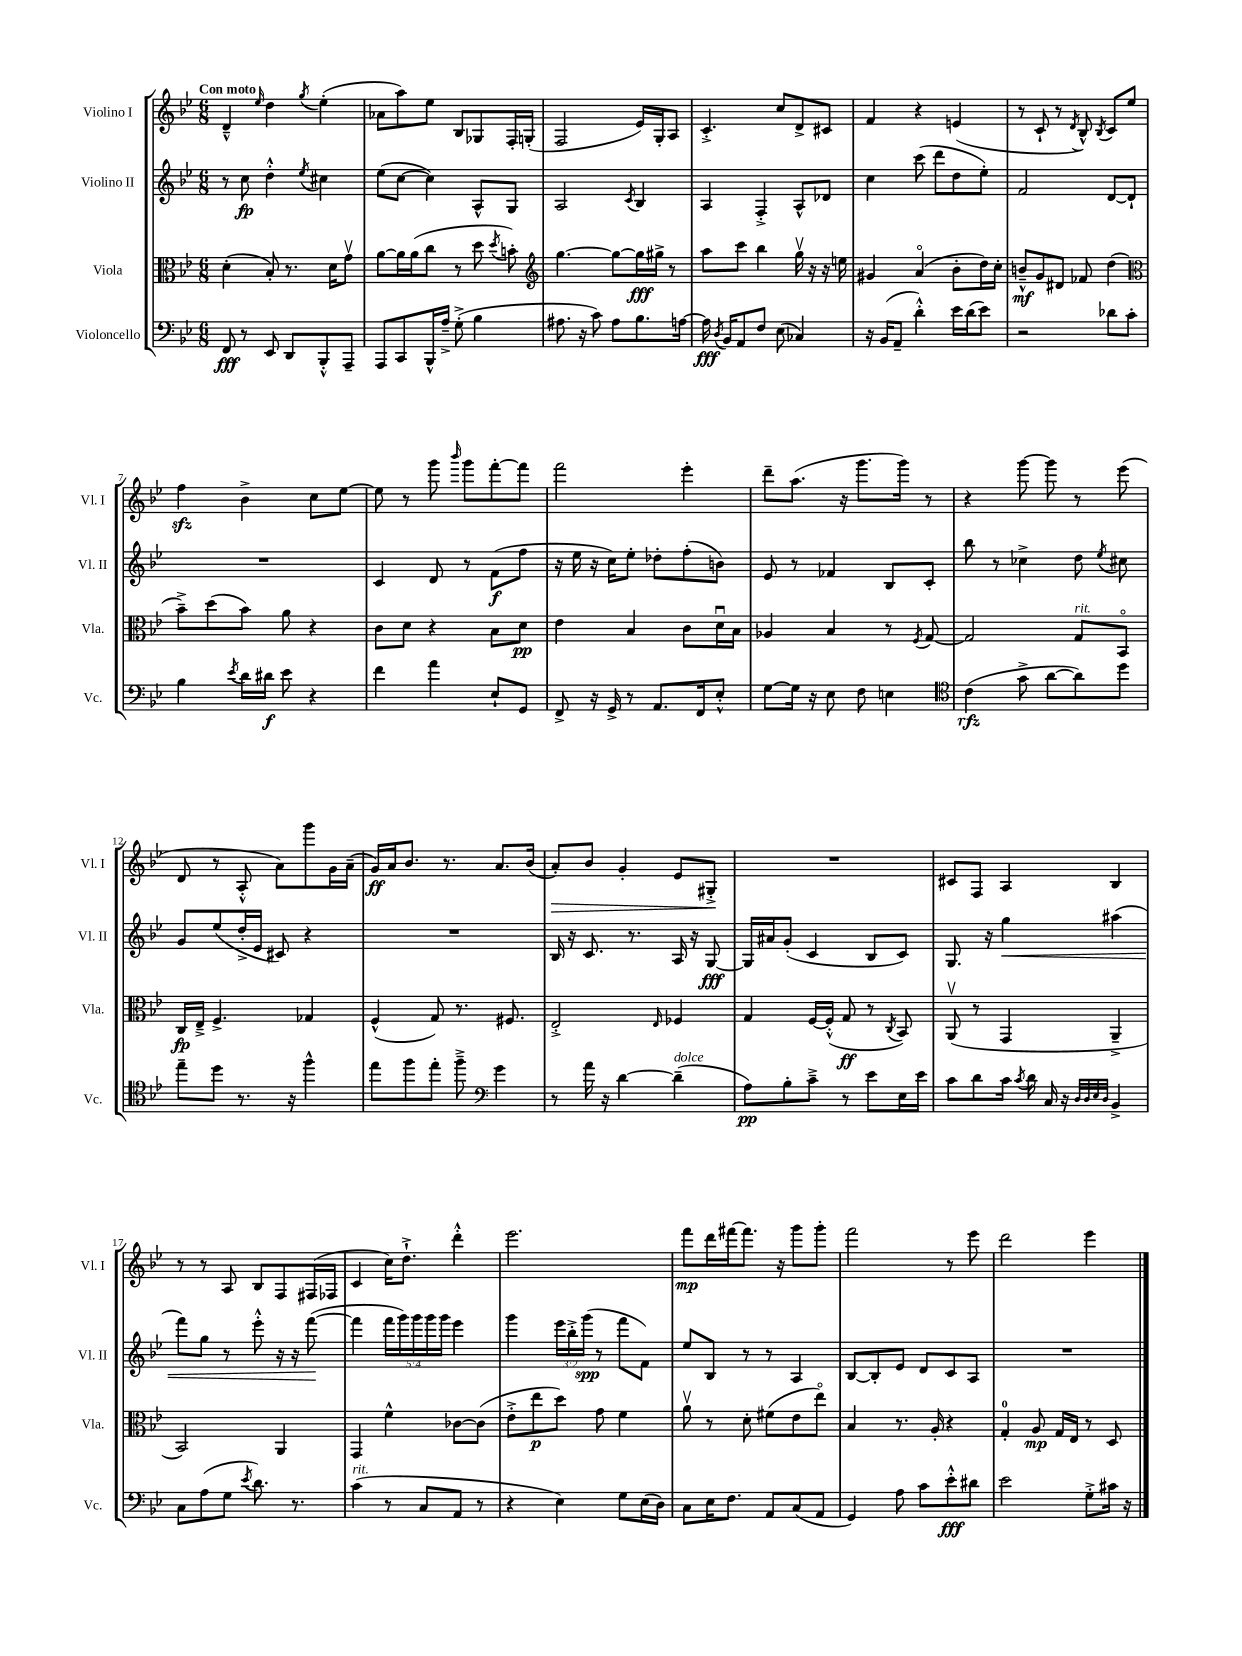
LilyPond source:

<<
\new StaffGroup <<
\new Staff = "s0" \with { instrumentName = "Violino I" shortInstrumentName = "Vl. I" } {
    \clef treble \key bes \major \numericTimeSignature \time 6/8 \tempo "Con moto"
    \autoBeamOff d'4---^ \grace { ees''16 } d''4 \acciaccatura { g''8 } ees''4-.( |
    aes'8[ a''8) ees''8] bes8[ ges8 f16-. g16]-.( |
    f2 ees'16[) g16-. a8] |
    c'4.-.-> c''8[ d'8-> cis'8] |
    f'4 r4 e'4( |
    r8 c'8-! r8 \acciaccatura { d'8 } bes8-^) \acciaccatura { bes8 } c'8[ ees''8] |
    f''4\sfz bes'4-> c''8[ ees''8]~ |
    ees''8 r8 g'''8 \grace { bes'''16 } g'''8[ f'''8~-. f'''8] |
    f'''2 ees'''4-. |
    d'''8[-- a''8.]( r16 g'''8.[ g'''16]) r8 |
    r4 g'''8~ g'''8 r8 ees'''8( |
    d'8 r8 a8-.-^ a'8[) g'''8 g'16 a'16]--( |
    g'16[\ff) a'16 bes'8.] r8. a'8.[ bes'16]( |
    a'8[-.\>) bes'8] g'4-. ees'8[ gis8]-.->\! |
    R2. |
    cis'8[ f8] a4 bes4 |
    r8 r8 a8 bes8[ f8 fis16( fes16] |
    c'4 c''16[) d''8.]-!-> d'''4-.-^ |
    ees'''2. |
    f'''8[\mp d'''16 fis'''16~ fis'''8.] r16 g'''8[ g'''8]-. |
    f'''2 r8 ees'''8 |
    d'''2 ees'''4 \bar "|." |
}
\new Staff = "s1" \with { instrumentName = "Violino II" shortInstrumentName = "Vl. II" } {
    \clef treble \key bes \major \numericTimeSignature \time 6/8 \override Staff.TupletNumber.text = #tuplet-number::calc-fraction-text
    \autoBeamOff r8 c''8\fp d''4-.-^ \acciaccatura { ees''8 } cis''4 |
    ees''8[( c''8]~ c''4) a8[-^ g8] |
    a2 \acciaccatura { c'8 } bes4 |
    a4 f4-.-> a8[-^ des'8] |
    c''4 c'''8( d'''8[ d''8 ees''8]-.) |
    f'2 d'8[~ d'8]-! |
    R2. |
    c'4 d'8 r8 f'8[\f( f''8] |
    r16 ees''16 r16 c''16[) ees''8]-. des''8[-. f''8-.( b'8]) |
    ees'8 r8 fes'4 bes8[ c'8]-. |
    bes''8 r8 ces''4-> d''8 \acciaccatura { ees''8 } cis''8 |
    g'8[ ees''8( d''16-.-> ees'16] cis'8) r4 |
    R2. |
    bes16 r16 c'8. r8. a16 r16 g8~\fff |
    g16[ ais'16 g'8]-.( c'4 bes8[ c'8]) |
    g8. r16 g''4\< ais''4( |
    f'''8[) g''8] r8 ees'''8-.-^ r16 r16 f'''8~\!( |
    f'''4 \tuplet 5/4 { f'''16[ g'''16) g'''16 g'''16 g'''16] } ees'''4 |
    g'''4 \tuplet 3/2 { ees'''16[ bes''16-.-> g'''16]\spp( } r8 f'''8[ f'8]) |
    ees''8[ bes8] r8 r8 a4 |
    bes8[~ bes8-. ees'8] d'8[ c'8 a8] |
    R2. \bar "|." |
}
\new Staff = "s2" \with { instrumentName = "Viola" shortInstrumentName = "Vla." } {
    \clef alto \key bes \major \numericTimeSignature \time 6/8
    \autoBeamOff d'4-.( bes8-.) r8. d'16[ g'8]\upbow |
    a'8[~ a'16 a'16( c''8] r8 d''8 \acciaccatura { d''8 } b'8-.) |
    \clef treble g''4.~ g''8[~ g''16\fff gis''16]-> r8 |
    a''8[ c'''8] bes''4 g''16\upbow r16 r16 e''16 |
    gis'4 a'4\flageolet( bes'8[-. d''16) c''16]-. |
    b'8[---^\mf g'8 dis'8] fes'8 d''4( |
    \clef alto bes'8[--->) d''8( bes'8]) a'8 r4 |
    c'8[ d'8] r4 bes8[ d'8]\pp |
    ees'4 bes4 c'8[ d'16\downbow bes16] |
    aes4 bes4 r8 \acciaccatura { f8 } g8~ |
    g2 g8[^\markup { \italic "rit." } bes,8]\flageolet |
    c16[\fp ees16]---> f4.-> ges4 |
    f4-^( g8) r8. fis8. |
    ees2-.-> \grace { ees16 } fes4 |
    g4 f16[~ f16]-.-^( g8\ff r8 \acciaccatura { c8 } bes,8) |
    a,8\upbow( r8 g,4 a,4---> |
    bes,2) a,4 |
    g,4 f'4-^ ces'8[~ ces'8]( |
    ees'8[-.-> ees''8\p d''8]) g'8 f'4 |
    a'8\upbow r8 d'8-. fis'8[( ees'8 ees''8]\flageolet) |
    bes4 r8. a16-. r4 |
    g4-0-. a8\mp g16[ ees16] r8 d8 \bar "|." |
}
\new Staff = "s3" \with { instrumentName = "Violoncello" shortInstrumentName = "Vc." } {
    \clef bass \key bes \major \numericTimeSignature \time 6/8
    \autoBeamOff f,8\fff r8 ees,8 d,8[ bes,,8-.-^ a,,8]-- |
    a,,8[ c,8 bes,,16-^ a16]---> g8-.->( bes4 |
    ais8. r16 c'8) ais8[ bes8. a16]~ |
    a16\fff \acciaccatura { d8 } bes,16[ a,8 f8] ees8( ces4) |
    r16 bes,16[( a,8]-- d'4-.-^) ees'16[ d'16( ees'8]) |
    r2 des'8[ c'8]-. |
    bes4 \acciaccatura { ees'8 } d'16[ dis'16]\f ees'8 r4 |
    f'4 a'4 ees8[-! g,8] |
    f,8-> r16 g,16-> r8 a,8.[ f,16 ees8]-.-^ |
    g8[~ g16] r16 ees8 f8 e4 |
    \clef tenor c'4\rfz( g'8-> a'8[~ a'8) d''8] |
    ees''8[-- d''8] r8. r16 f''4-^ |
    ees''8[ f''8 ees''8]-. f''8---> \clef bass g'4 |
    r8 a'16 r16 d'4~ d'4--^\markup { \italic "dolce" }( |
    a8[\pp) bes8-. c'8]---> r8 ees'8[ ees16 ees'16] |
    c'8[ d'8 c'16] \acciaccatura { c'8 } d'16 c16 r16 \grace { d32[ d32 ees32 d32] } bes,4-> |
    c8[ a8( g8] \acciaccatura { ees'8 } d'8.) r8. |
    c'4^\markup { \italic "rit." }( r8 c8[ a,8] r8 |
    r4 ees4) g8[ ees16( d16]) |
    c8[ ees16 f8.] a,8[ c8( a,8] |
    g,4) a8 c'8[ ees'8-.-^\fff dis'8] |
    ees'2 g8[-.-> cis'16] r16 \bar "|." |
}
>>
>>
